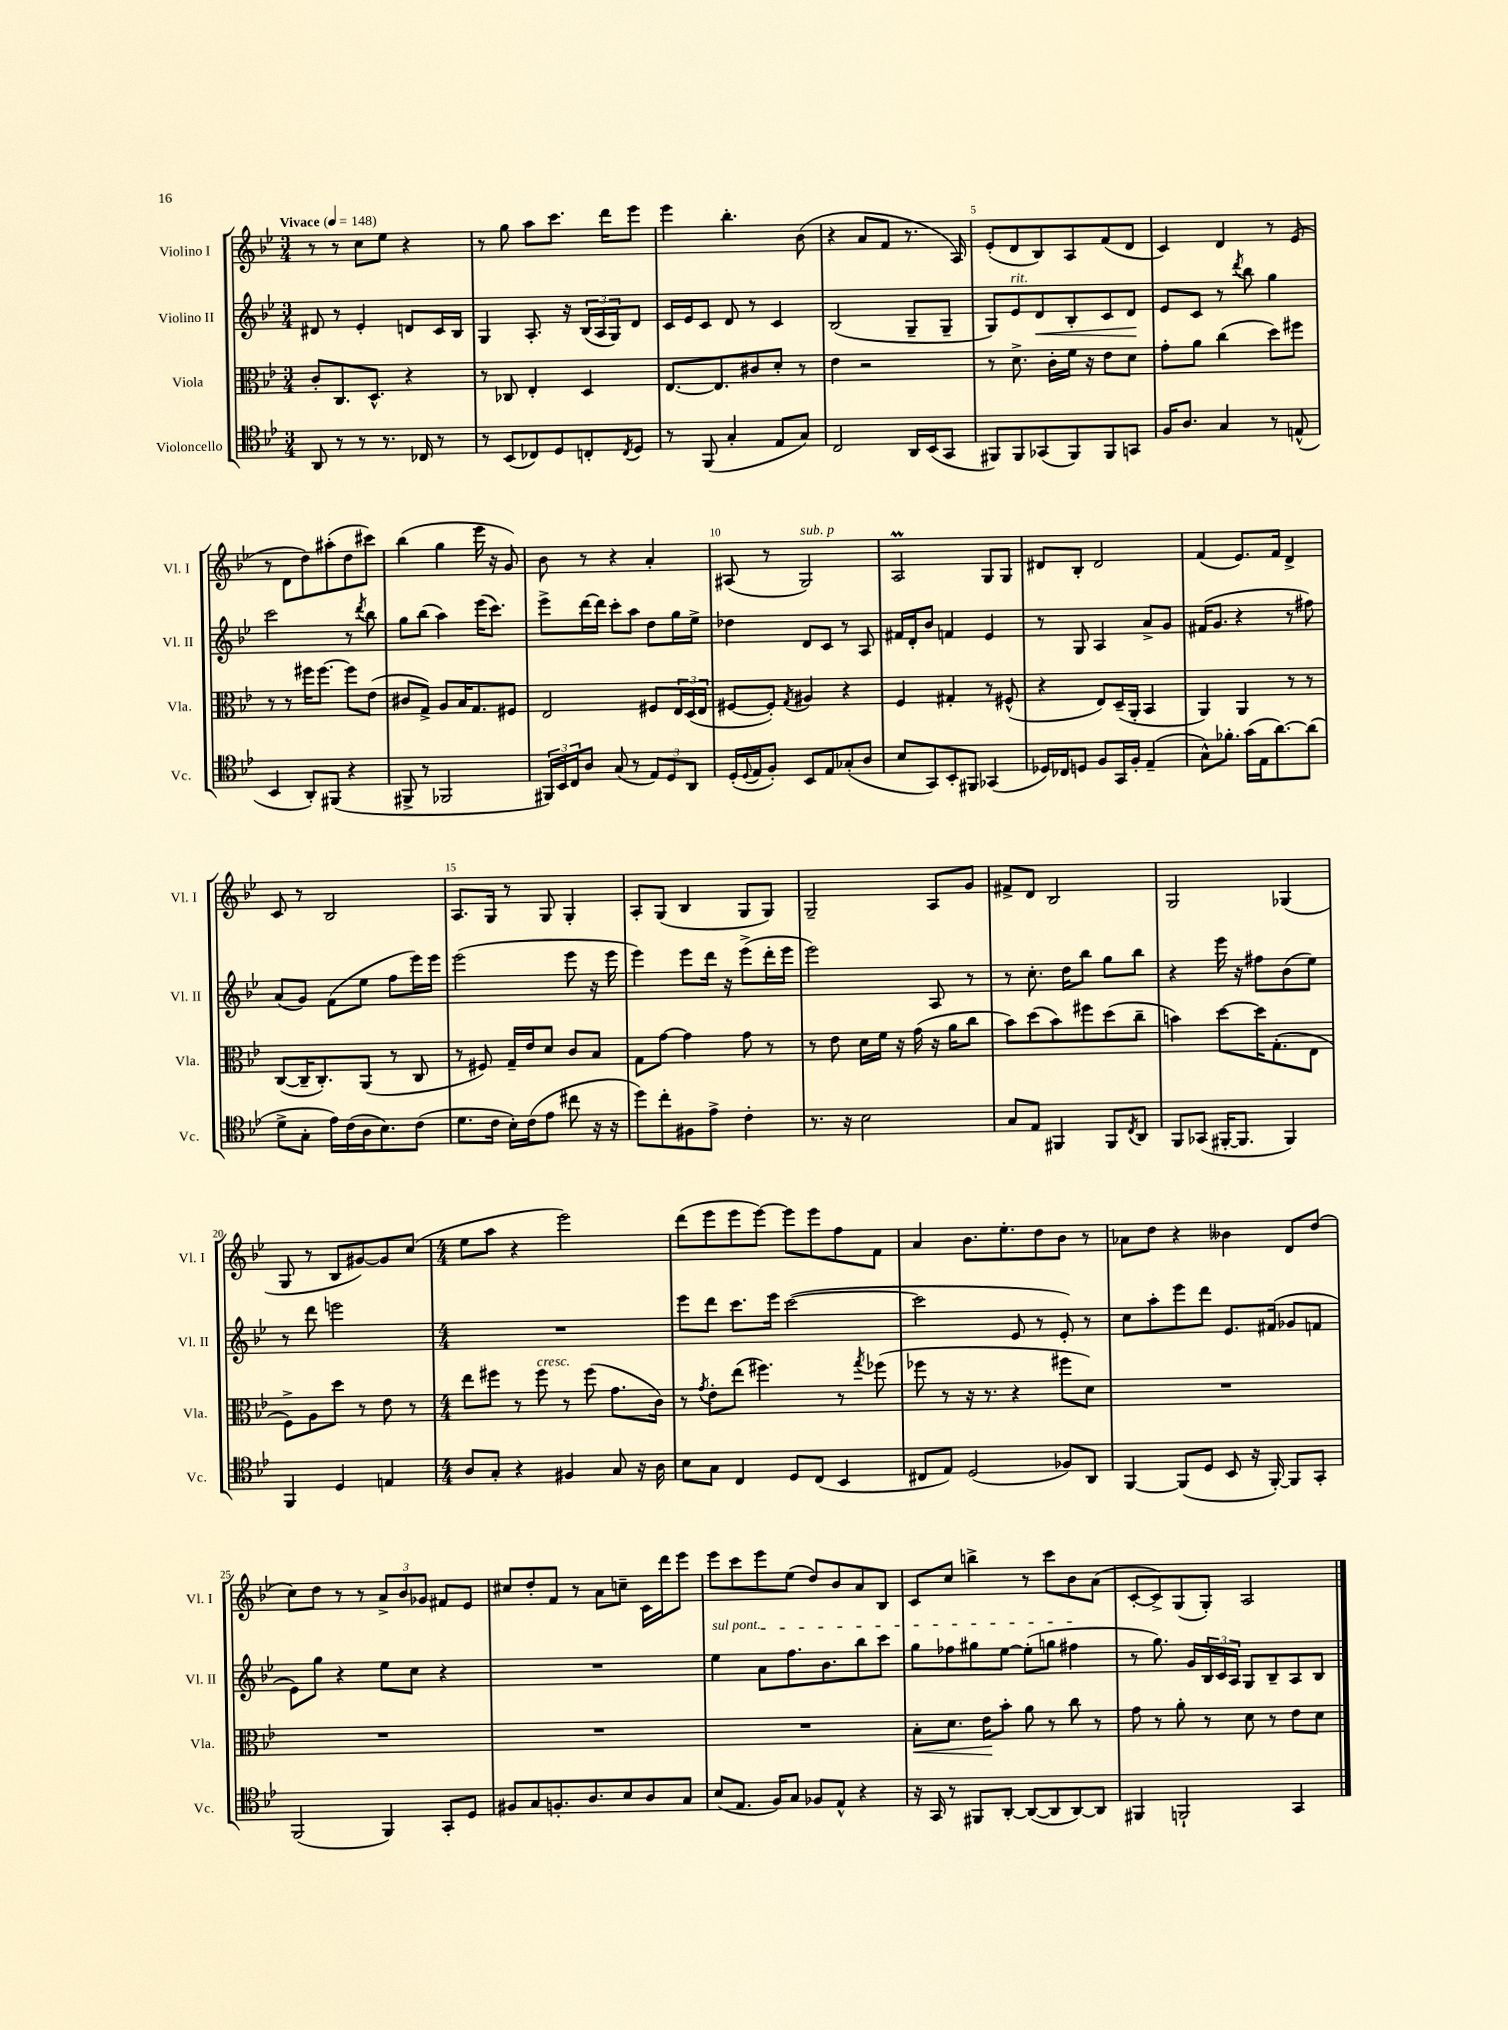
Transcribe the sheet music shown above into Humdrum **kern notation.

**kern	**kern	**kern	**kern
*staff4	*staff3	*staff2	*staff1
*clefC4	*clefC3	*clefG2	*clefG2
*k[b-e-]	*k[b-e-]	*k[b-e-]	*k[b-e-]
*M3/4	*M3/4	*M3/4	*M3/4
*MM148	*MM148	*MM148	*MM148
8AA	8c'	8d#	8r
8r	8.C	8r	8r
8r	.	4e-'	8cc
.	8.D^^	.	.
8.r	.	.	8ee-
.	4r	8d	4r
16C-	.	.	.
8r	.	16c	.
.	.	16B-	.
=	=	=	=
8r	8r	4G	8r
(8BB-	8C-	.	8gg
8C-)	4E-'	8.A'	8aa
8D	.	.	8.ccc
.	.	16r	.
8C'	4D	(24B-	.
.	.	24A	.
.	.	.	16ddd
.	.	24G)	.
8qC	.	.	.
8D	.	8d	8eee-
=	=	=	=
8r	[8.E-	16c	4eee-
.	.	16e-	.
(8FF	.	8c	.
.	8.E-]	.	.
4G'	.	8d	4.bb-'
.	8c#	8r	.
8E-	8d'	4c	.
8G)	8r	.	(8b-
=	=	=	=
2C	4e-	(2B-	4r
.	2r	.	8a
.	.	.	8f
16AA	.	8G~	8.r
(16BB-	.	.	.
8GG	.	8G~	.
.	.	.	16A)
=	=	=	=
8FF#)	8r	8G)	(8e-'
8FF#	8.d^	8e-	8d
(8GG-	.	8d	8B-)
.	16c'	.	.
8FF#)	16f	8B-'	8A
.	16r	.	.
8FF#	8e-	8c	(8f
8GG	8d	8d	8d
=	=	=	=
16F	8g'	8e-	4c)
8.A	.	.	.
.	8a	8c	.
4G	(4cc	8r	4d
.	.	8qddd	.
.	.	8bb-	.
8r	8dd)	4gg	8r
(8E^^	8ff#	.	(8e-
=	=	=	=
4BB-	8r	2ccc	8r
.	8r	.	8d
8AA')	16ff#	.	8dd)
.	[8.ff#	.	.
(8FF#	.	.	(8aa#'
4r	8ff#]	8r	8dd
.	.	8qddd	.
.	(8e-	8bb-	8ccc#)
=	=	=	=
8FF#^	8c#	8gg	(4bb-
8r	8G^)	(8bb-	.
2FF-	8A	4aa)	4gg
.	16B-	.	.
.	8.G	.	.
.	.	(16eee-	16eee-
.	.	8.ccc)	16r
.	8F#	.	8g)
=	=	=	=
24FF#)	2E-	8eee-^	8b-
24BB-	.	.	.
24C	.	.	.
8A	.	[16ddd	8r
.	.	16ddd]	.
(8G	.	8ccc'	4r
8r	.	8aa	.
12E-)	8F#	8dd	4a'
12D	.	.	.
.	24E-	16gg	.
12AA	(24D	.	.
.	.	16ee-^	.
.	24E-	.	.
=	=	=	=
(16D'	[8F#	4dd-	(8A#
8qqD	.	.	.
16E-	.	.	.
8F')	8F#'])	.	8r
.	8qG	.	.
8BB-	4A#	8d	2G)
8E-	.	8c	.
(8G-'	4r	8r	.
8A	.	8A	.
=	=	=	=
8B-	4F	16f#	2A
.	.	16d'	.
8GG)	.	8b-	.
8BB-'	4G#'	4f	.
8FF#	.	.	.
(4GG-	8r	4e-	8G
.	(8F#^^	.	8G
=	=	=	=
16D-)	4r	8r	8d#
16C-	.	.	.
8D	.	8G	8B-'
8F	8E-)	4A	2d#
16GG	(16D~	.	.
16F'	16AA'	.	.
(4E-~	4BB-	8a^	.
.	.	8g	.
=	=	=	=
8G^^)	4AA)	(16f#	(4f
.	.	8.g	.
8.f-'	.	.	.
.	4AA	4r	8.e-)
(16g	.	.	.
16E-	.	.	.
[8.a)	.	.	16f
.	8r	8r	4d^
(8a]	8r	8ff#)	.
=	=	=	=
8d^	([8C	(8a	8c
8G'	16C~]	8g)	8r
.	8.C')	.	.
16e-)	.	(8f	2B-
(16c	.	.	.
16A	(8AA	8ee-	.
8.B-)	.	.	.
.	8r	8ff	.
(8c	8C	16eee-)	.
.	.	16eee-	.
=	=	=	=
8.d	8r	(2eee-	8.A
.	8F#)	.	.
16c	.	.	16G
16B-')	16G~	.	8r
(16c	16e-	.	.
8e-	8d	.	8G
8cc#	8c	8eee-	4G'
16r	8B-	16r	.
16r	.	16eee-	.
=	=	=	=
8dd)	8G	4eee-)	8A'
8cc'	[8g	.	(8G
8F#	4g]	8eee-	4B-
8e-^	.	16ddd	.
.	.	16r	.
4c'	8g	(8eee-^	8G
.	8r	16ddd'	8G)
.	.	16eee-	.
=	=	=	=
8.r	8r	2eee-)	2G~
.	8e-	.	.
16r	.	.	.
2B-	16d	.	.
.	16f	.	.
.	16r	.	.
.	(16g	.	.
.	16r	8A	8A
.	16a	.	.
.	8cc	8r	8g
=	=	=	=
8G	8b-)	8r	8f#^
8E-	(8dd	8.cc'	8d
4FF#	8b-)	.	2B-
.	.	16dd	.
.	8ff#	8bb-	.
8FF#	(8dd	8gg	.
8qC	.	.	.
8AA	8cc~	8bb-	.
=	=	=	=
8FF	4b)	4r	2G
(8GG-	.	.	.
[16FF#'	[8dd	16eee-	.
8.FF#]	.	16r	.
.	16dd]	8ff#	.
.	(8.G'	.	.
4FF#)	.	(8b-	(4G-
.	8E-	8ee-)	.
=	=	=	=
4FF	8F^)	8r	8G
.	8A	8ddd	8r
4D	8dd	2eee	8B-
.	8r	.	[8g#)
4E	8e-	.	8g#]
.	8r	.	(8cc
=	=	=	=
*M4/4	*M4/4	*M4/4	*M4/4
8A	8ee-	1r	8ee-
8G'	8ff#	.	8aa
4r	8r	.	4r
.	8ff#	.	.
4F#	8r	.	2eee-)
.	(8ff#	.	.
8G	8.g	.	.
16r	.	.	.
16A	16c)	.	.
=	=	=	=
8B-	8r	8eee-	(8ddd
.	8qg	.	.
8G	8e-'	8ddd	8eee-
4C	(8ee-	8.ccc	8eee-
.	4.ff#)	.	[8eee-)
.	.	16eee-	.
8D	.	([2ccc	8eee-]
(8C	.	.	8eee-
4BB-	8r	.	8ff
.	8qgg	.	.
.	(8ff-	.	8f
=	=	=	=
8C#	8ff-	2ccc]	4a
8E-)	8r	.	.
(2D	16r	.	8.b-
.	8.r	.	.
.	.	.	8.ee-'
.	4r	8e-	.
.	.	8r	8dd
8F-)	8ff#	8e-')	8b-
8AA	8d)	8r	8r
=	=	=	=
[4FF	1r	8cc	8a-
.	.	8aa'	8dd
(8FF]	.	8eee-	4r
8D	.	8ddd	.
8BB-	.	8.e-	4b--
16r	.	.	.
[16FF')	.	(16f#	.
8FF]	.	8g-	8d
8GG'	.	8f	(8dd
=	=	=	=
(2FF	1r	8e-)	8cc)
.	.	8gg	8dd
.	.	4r	8r
.	.	.	8r
4FF)	.	8ee-	12a^
.	.	.	12b-
.	.	8cc	.
.	.	.	12g-
8GG'	.	4r	8f#
8D	.	.	8e-
=	=	=	=
8F#	1r	1r	8cc#
8G	.	.	8dd'
8.F'	.	.	8f
.	.	.	8r
8.A	.	.	.
.	.	.	8a
8B-	.	.	8cc~
8A	.	.	16c
.	.	.	16ddd
8G	.	.	8eee-
=	=	=	=
(8B-	1r	4ee-	8eee-
8.E-	.	.	8ccc
.	.	8a	8eee-
16F)	.	.	.
8G	.	8.ff	(8ee-
8F-	.	.	8dd)
.	.	8.b-	.
8E-^^	.	.	8b-
4r	.	8bb-	8a
.	.	8ccc	8B-
=	=	=	=
16r	8B-'	8gg	8c
16GG	.	.	.
8r	8.d	8ff-	8cc
8FF#	.	8gg#	4bb^
.	16e-	.	.
[8AA'	8b-'	[8ee-	.
(8AA_	8a	(8ee-']	8r
8AA]	8r	8gg	8ccc
[8AA)	8cc	4ff#	8b-
8AA]	8r	.	(8a
=	=	=	=
4FF#	8g	8r	[8c'
.	8r	8.gg)	8c^])
2FF`	8a'	.	(8G
.	.	16g	.
.	8r	24B-	8G')
.	.	24c	.
.	.	24A	.
.	8d	8G	2A
.	8r	8B-~	.
4GG	8e-	8A	.
.	8d	8B-	.
==	==	==	==
*-	*-	*-	*-
